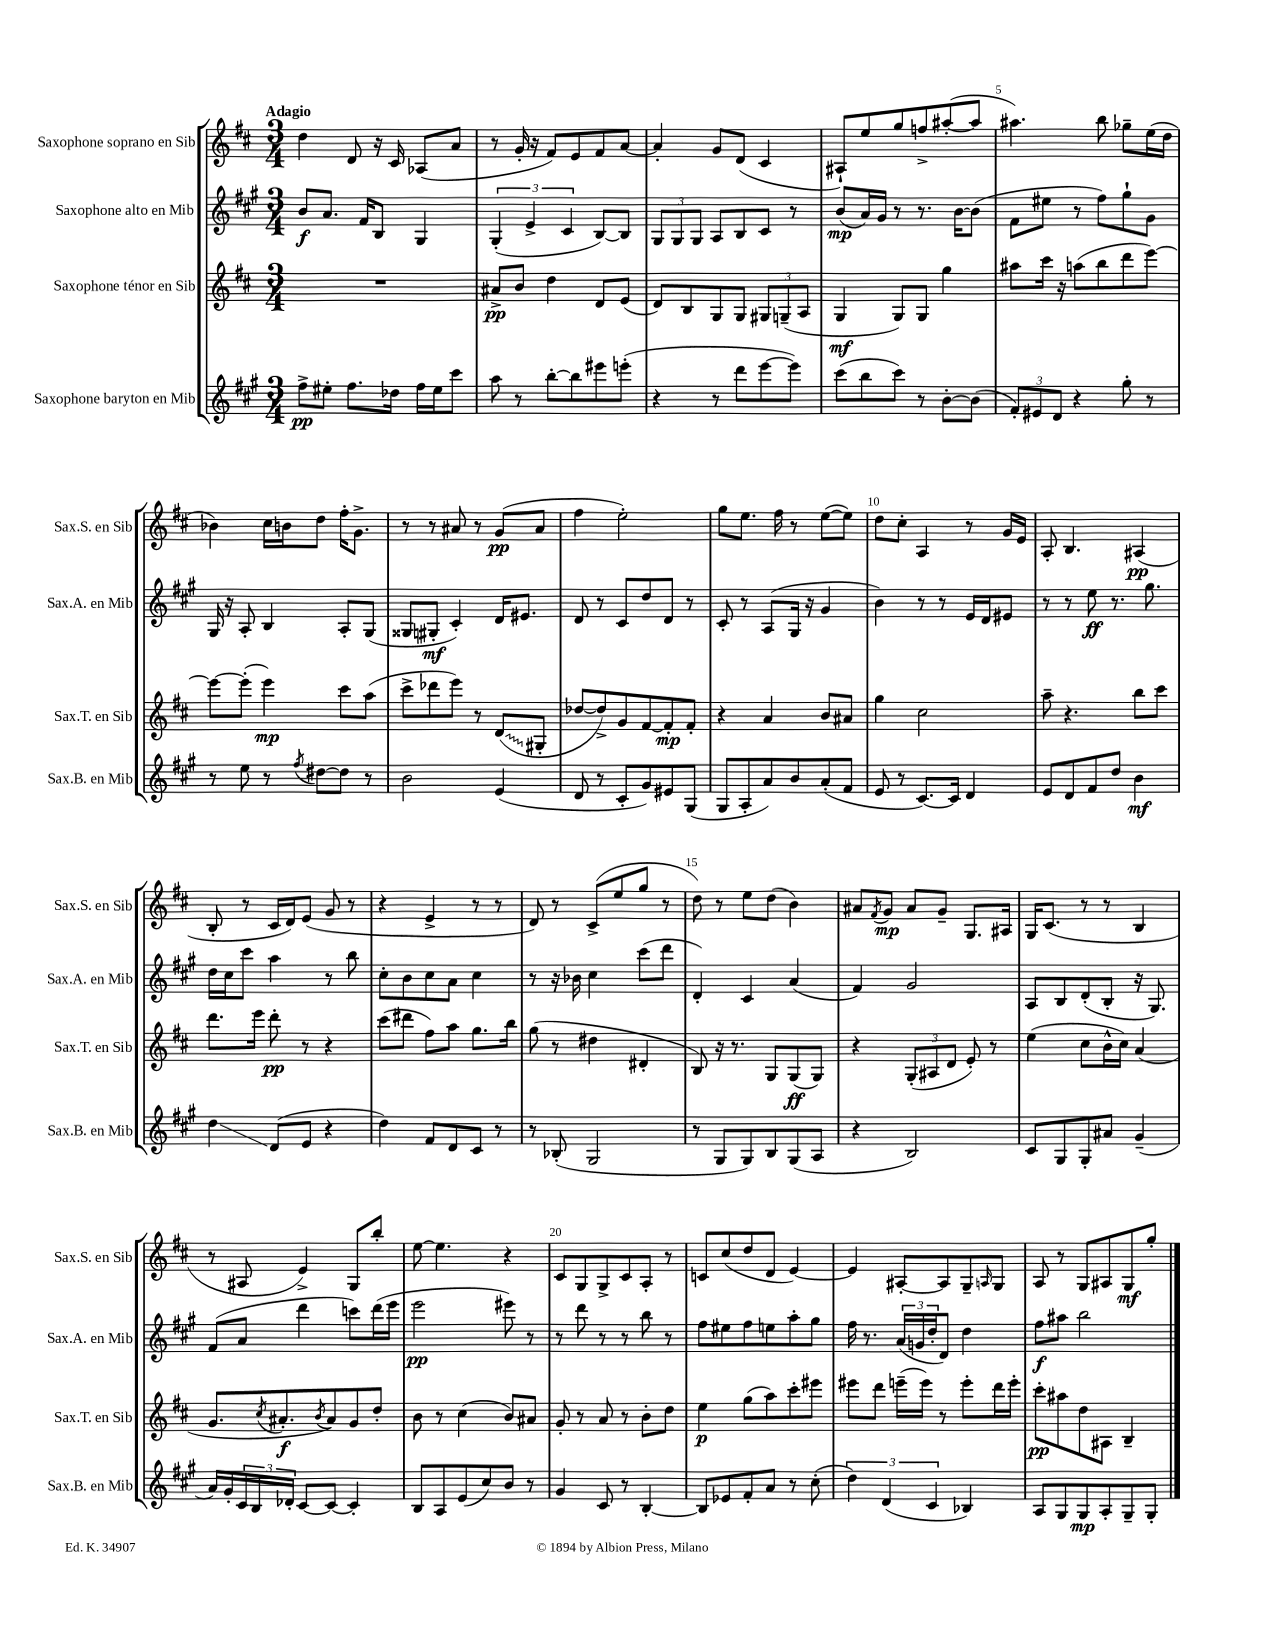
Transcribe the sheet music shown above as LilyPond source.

<<
\new StaffGroup <<
\new Staff = "s0" \with { instrumentName = "Saxophone soprano en Sib" shortInstrumentName = "Sax.S. en Sib" } {
    \clef treble \key d \major \numericTimeSignature \time 3/4 \tempo "Adagio"
    d''4 d'8 r16 cis'16 aes8( a'8 |
    r8 g'16-. r16 fis'8) e'8 fis'8 a'8~ |
    a'4-. g'8 d'8( cis'4 |
    ais8-!) e''8 g''8 f''8-> ais''8~-.( ais''8 |
    ais''4.) b''8 ges''8-- e''16( d''16 |
    bes'4) cis''16 b'16 d''8 fis''16-. g'8.-> |
    r8 r8 ais'8 r8 g'8\pp( ais'8 |
    fis''4 e''2-.) |
    g''8 e''8. fis''16 r8 e''8~( e''8) |
    d''8 cis''8-. a4 r8 g'16 e'16 |
    a8-. b4. ais4\pp( |
    b8-. r8 cis'16 d'16) e'8( g'8 r8 |
    r4 e'4-> r8 r8 |
    d'8) r8 cis'8->( e''8 g''8 r8 |
    d''8) r8 e''8 d''8( b'4) |
    ais'8 \acciaccatura { fis'8 } g'8\mp ais'8 g'8-- g8. ais16 |
    g16 cis'8.( r8 r8 b4 |
    r8 ais8 e'4->) g8 b''8-. |
    e''8~ e''4. r4 |
    cis'8 g8 g8-> cis'8 a8-. r8 |
    c'8 cis''8( d''8 d'8 e'4~) |
    e'4 ais8~-. ais8 g8-- \grace { a16 } g8 |
    a8 r8 g8 ais8 g8\mf g''8-. \bar "|." |
}
\new Staff = "s1" \with { instrumentName = "Saxophone alto en Mib" shortInstrumentName = "Sax.A. en Mib" } {
    \clef treble \key a \major \numericTimeSignature \time 3/4
    b'8\f a'8. fis'16 b8 gis4 |
    \tuplet 3/2 { gis4-.( e'4-> cis'4 } b8~) b8 |
    \tuplet 3/2 { gis8 gis8 gis8 } a8 b8 cis'8 r8 |
    b'8\mp( a'16) gis'16 r8 r8. b'16~ b'8( |
    fis'8 eis''8 r8 fis''8) gis''8-! gis'8 |
    gis16 r16 a8-. b4 a8-. gis8( |
    gisis8 gis8-.\mf cis'4-.) d'16 eis'8. |
    d'8 r8 cis'8 d''8 d'8 r8 |
    cis'8-. r8 a8( gis16 r16 gis'4 |
    b'4) r8 r8 e'16 d'16 eis'8 |
    r8 r8 e''8\ff r8. gis''8. |
    d''16 cis''16 cis'''8 a''4 r8 b''8 |
    cis''8-. b'8 cis''8 a'8 cis''4 |
    r8 r16 bes'16 cis''4 cis'''8( d'''8 |
    d'4-.) cis'4 a'4( |
    fis'4) gis'2 |
    a8 b8 d'8-.( b8-. r16 gis8.) |
    fis'8( a'8 d'''4 c'''8) d'''16( e'''16 |
    e'''2\pp eis'''8) r8 |
    r8 d'''8 r8 r8 b''8 r8 |
    fis''8 eis''8 fis''8 e''8 a''8-. gis''8 |
    fis''16 r8. \tuplet 3/2 { a'16( g'16 d''16-. } d'8) d''4 |
    fis''8\f ais''8 b''2 \bar "|." |
}
\new Staff = "s2" \with { instrumentName = "Saxophone ténor en Sib" shortInstrumentName = "Sax.T. en Sib" } {
    \clef treble \key d \major \numericTimeSignature \time 3/4
    R2. |
    ais'8->\pp b'8 d''4 d'8 e'8( |
    d'8) b8 g8 g8 \tuplet 3/2 { gis8 g8--( a8 } |
    g4\mf g8) g8 g''4 |
    ais''8 cis'''16 r16 a''8( b''8 d'''8 e'''8~) |
    e'''8~ e'''8-.( e'''4\mp) cis'''8 a''8( |
    cis'''8-> des'''8 e'''8) r8 \once \override Glissando.style = #'zigzag d'8\glissando( gis8-. |
    des''8~ des''8->) g'8 fis'8~ fis'8-.\mp fis'8-. |
    r4 a'4 b'8 ais'8 |
    g''4 cis''2 |
    a''8-- r4. b''8 cis'''8 |
    d'''8. e'''16 d'''8-.\pp r8 r4 |
    cis'''8( dis'''8 fis''8) a''8 g''8. b''16 |
    g''8( r8 dis''4 dis'4-. |
    b8) r16 r8. g8 g8\ff( g8) |
    r4 \tuplet 3/2 { g8-.( ais8 d'8 } e'8-.) r8 |
    e''4( cis''8 b'16-^ cis''16) a'4( |
    g'8. \acciaccatura { cis''8 } ais'8.-.\f \acciaccatura { b'8 } ais'8) g'8 d''8-. |
    b'8 r8 cis''4( b'8) ais'8 |
    g'8-. r8 a'8 r8 b'8-. d''8 |
    e''4\p g''8( a''8) cis'''8-. eis'''8 |
    eis'''8 d'''8 e'''16--( e'''16) r8 e'''8-. d'''16 e'''16-. |
    cis'''8-.\pp ais''8 d''8 ais8 b4-- \bar "|." |
}
\new Staff = "s3" \with { instrumentName = "Saxophone baryton en Mib" shortInstrumentName = "Sax.B. en Mib" } {
    \clef treble \key a \major \numericTimeSignature \time 3/4
    fis''8->\pp eis''8-. fis''8. des''16 fis''16 eis''16 cis'''8 |
    a''8 r8 b''8~-. b''8 eis'''8 e'''8-.( |
    r4 r8 d'''8 e'''8~ e'''8) |
    cis'''8( b''8 cis'''8) r8 b'8~-. b'8( |
    \tuplet 3/2 { fis'8-.) eis'8 d'8 } r4 gis''8-. r8 |
    r8 e''8 r8 \acciaccatura { fis''8 } dis''8~ dis''8 r8 |
    b'2 e'4( |
    d'8 r8 cis'8-. gis'8) eis'8 gis8( |
    gis8 a8-. a'8) b'8 a'8-.( fis'8 |
    e'8 r8 cis'8.~) cis'16 d'4 |
    e'8 d'8 fis'8 d''8 b'4\mf |
    d''4\glissando d'8( e'8 r4 |
    d''4) fis'8 d'8 cis'8 r8 |
    r8 bes8-.( gis2 |
    r8 gis8 gis8) b8 gis8( a8 |
    r4 b2) |
    cis'8 gis8 gis8-. ais'8 gis'4--( |
    a'16) gis'16-. \tuplet 3/2 { cis'16 b16 des'16-. } cis'8~ cis'8~ cis'4-. |
    b8 a8 e'8( cis''8) b'8 r8 |
    gis'4 cis'8 r8 b4~-. |
    b8 ees'8 fis'8-. a'8 r8 cis''8-.( |
    \tuplet 3/2 { d''4) d'4( cis'4 } bes4) |
    a8 gis8 gis8\mp a8-. gis8-- gis8-. \bar "|." |
}
>>
>>
\layout { \context { \Score \override BarNumber.break-visibility = ##(#f #t #t) barNumberVisibility = #(every-nth-bar-number-visible 5) } }
